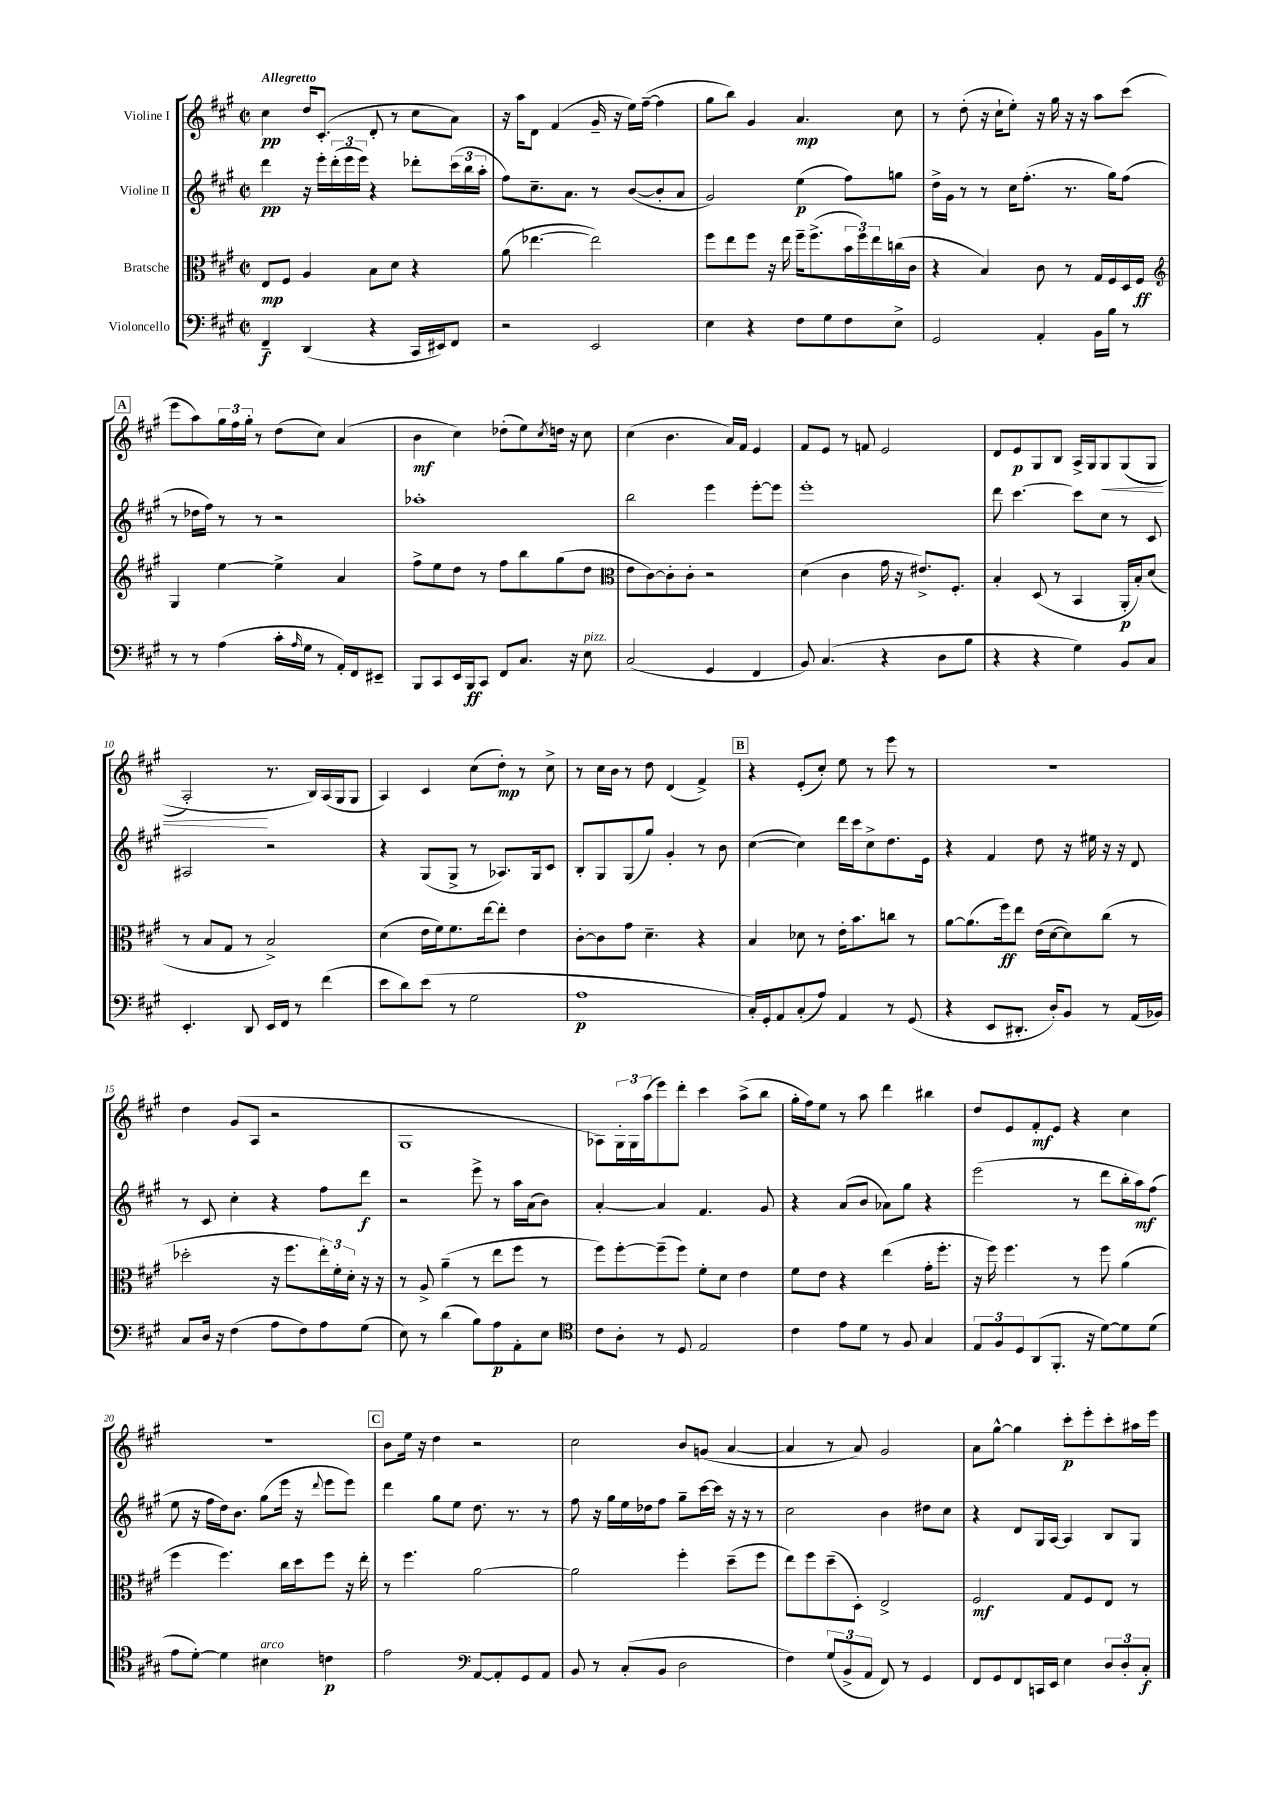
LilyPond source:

<<
\new StaffGroup <<
\new Staff = "s0" \with { instrumentName = "Violine I" } {
    \clef treble \key a \major \defaultTimeSignature \time 2/2 \tempo "Allegretto"
    cis''4\pp d''16 cis'8.-.( d'8-. r8 cis''8 a'8) |
    r16 a''16 d'8 fis'4( gis'16-- r16 e''16) fis''16~--( fis''4 |
    gis''8 b''8) gis'4 a'4.\mp cis''8 |
    r8 d''8-.( r16 cis''16-! e''8-.) r16 gis''16 r16 r16 a''8 cis'''8( |
    \mark \markup { \box "A" } e'''8 a''8) \tuplet 3/2 { gis''16 fis''16 gis''16-. } r8 d''8( cis''8) a'4( |
    b'4\mf cis''4) des''8-.( e''8) \acciaccatura { cis''8 } d''16 r16 cis''8 |
    cis''4( b'4. a'16) fis'16 e'4 |
    fis'8 e'8 r8 f'8 e'2 |
    d'8 e'8\p gis8 b8 a16-> gis16 gis8\< gis8(\( gis8 |
    a2-.\!) r8. b16\) a16( gis16 gis8 |
    a4) cis'4 cis''8( d''8-.\mp) r8 cis''8-> |
    r8 cis''16 b'16 r8 d''8 d'4( fis'4->) |
    \mark \markup { \box "B" } r4 e'8-.( cis''8-.) e''8 r8 e'''8 r8 |
    R1 |
    d''4 gis'8( a8 r2 |
    gis1 |
    aes8) \tuplet 3/2 { gis16-. gis16 a''16( } e'''8) d'''8-. cis'''4 a''8->( b''8 |
    gis''16-. fis''16) e''8 r8 a''8 d'''4 bis''4 |
    d''8 e'8 fis'8-.\mf e'8 r4 cis''4 |
    r1 |
    \mark \markup { \box "C" } b'8 e''16 r16 d''4 r2 |
    cis''2 b'8 g'8( a'4~ |
    a'4 r8 a'8) gis'2 |
    a'8 gis''8~-^ gis''4 cis'''8-.\p e'''8-. cis'''8-. ais''16 e'''16 \bar "|." |
}
\new Staff = "s1" \with { instrumentName = "Violine II" } {
    \clef treble \key a \major \defaultTimeSignature \time 2/2
    d'''4\pp r16 e'''16-. \tuplet 3/2 { d'''16-.( e'''16 e'''16) } r4 des'''8-. \tuplet 3/2 { cis'''16( b''16 a''16-. } |
    fis''8) cis''8.-- a'8. r8 b'8~( b'8-. a'8 |
    gis'2) e''4\p( fis''8) g''8 |
    d''16-> gis'16 r8 r8 cis''16 fis''8.-.( r8. gis''16) fis''8( |
    \mark \markup { \box "A" } r8 des''16 fis''16) r8 r8 r2 |
    aes''1-. |
    b''2 e'''4 e'''8~-. e'''8 |
    e'''1-. |
    d'''8 cis'''4.~ cis'''8 cis''8 r8 cis'8 |
    ais2 r2 |
    r4 gis8( gis8-> r8 aes8.) gis16 cis'8 |
    b8-. gis8 gis8( gis''8) gis'4-. r8 b'8 |
    \mark \markup { \box "B" } cis''4~( cis''4) d'''16 cis'''16 cis''8-> d''8. e'16 |
    r4 fis'4 d''8 r16 eis''16 r16 r16 d'8 |
    r8 cis'8 cis''4-. r4 fis''8 d'''8\f |
    r2 e'''8-> r8 a''16 a'16( b'8) |
    a'4~-. a'4 fis'4. gis'8 |
    r4 a'8( b'8 aes'8) gis''8 r4 |
    e'''2( r8 d'''8 b''16-. a''16\mf) fis''8( |
    e''8 r16 fis''16 d''16) b'8. gis''8( e'''16 r16 \appoggiatura { d'''8 } e'''8 e'''8) |
    \mark \markup { \box "C" } d'''4 gis''8 e''8 d''8. r8. r8 |
    fis''8 r16 gis''16 e''16 des''16 fis''8 gis''8-- cis'''16~ cis'''16 r16 r16 r8 |
    cis''2 b'4 dis''8 cis''8 |
    r4 d'8 gis16 a16~ a4 b8 gis8 \bar "|." |
}
\new Staff = "s2" \with { instrumentName = "Bratsche" } {
    \clef alto \key a \major \defaultTimeSignature \time 2/2
    e8\mp fis8 a4 b8 d'8 r4 |
    a'8( ees''4.~ ees''2) |
    fis''8 e''8 fis''8 r16 e''16 fis''16-- fis''8.->( \tuplet 3/2 { b'16 fis''16) e''16 } c''16( cis'16 |
    r4 b4) cis'8 r8 gis16 fis16 d16 fis16\ff |
    \mark \markup { \box "A" } \clef treble gis4 e''4~ e''4-> a'4 |
    fis''8-> e''8 d''8 r8 fis''8 b''8 gis''8( d''8 |
    \clef alto e'8 cis'8~) cis'8-. cis'8-. r2 |
    d'4( cis'4 gis'16 r16 eis'8.->) fis8.-. |
    b4-. d8( r8 b,4 a,16-.\p b16-.) d'8( |
    r8 b8 gis8 r8 b2->) |
    d'4( e'16 fis'16) fis'8. e''16~ e''8-. e'4 |
    cis'8~-. cis'8 gis'8 d'4.-- r4 |
    \mark \markup { \box "B" } b4 des'8 r8 e'16-. b'8. c''8 r8 |
    a'8~ a'8.( fis''16\ff) e''8 e'16( d'16~ d'8) cis''8( r8 |
    des''2-. r16 fis''8. \tuplet 3/2 { e''16-.) fis'16-. d'16-. } r16 r16 |
    r8 a8-> a'4--( r8 e''8 fis''8 r8 |
    fis''8) fis''8~-. fis''8--( fis''8) fis'8-. d'8 e'4 |
    fis'8 e'8 r4 e''4( gis'16-. fis''8.-. |
    r16 fis''16) fis''4. r8 fis''8 a'4( |
    fis''4 fis''4.) cis''16 d''16 fis''8 r16 e''16-. |
    \mark \markup { \box "C" } r8 fis''4. a'2~ |
    a'2 fis''4-. d''8--( fis''8 |
    e''8) fis''8 d''8--( d8-.) e2-> |
    fis2\mf gis8 fis8 e8 r8 \bar "|." |
}
\new Staff = "s3" \with { instrumentName = "Violoncello" } {
    \clef bass \key a \major \defaultTimeSignature \time 2/2
    fis,4--\f d,4( r4 cis,16 eis,16) fis,8 |
    r2 e,2 |
    e4 r4 fis8 gis8 fis8 e8-> |
    gis,2 a,4-. b,16 b16 r8 |
    \mark \markup { \box "A" } r8 r8 a4( cis'16-. \grace { a16 } gis16 r8 a,16-.) fis,16 eis,8-- |
    b,,8 cis,8 e,16 b,,16\ff cis,8 fis,8 cis8. r16 e8^\markup { \italic "pizz." } |
    cis2( gis,4 fis,4 |
    b,8) cis4.( r4 d8 b8 |
    r4 r4 gis4) b,8 cis8 |
    e,4.-. d,8 e,16 fis,16 r8 fis'4( |
    e'8 d'8) e'8( r8 gis2 |
    a1\p |
    \mark \markup { \box "B" } cis16-.) gis,16-. a,8 cis8-.( a8) a,4 r8 gis,8( |
    r4 e,8 dis,8.-. d16-.) b,8 r8 a,16( bes,16) |
    cis8 d16 r16 fis4( a8 fis8) a8 gis8( |
    e8) r8 d'4( b8) a8\p a,8-. e8 |
    \clef tenor cis'8 a8-. r8 d8 e2 |
    cis'4 e'8 d'8 r8 fis8 gis4 |
    \tuplet 3/2 { e8 fis8 d8 } a,8( fis,8.-. r16 d'8~) d'8 d'8( |
    e'8 d'8~-.) d'4 bis4^\markup { \italic "arco" } c'4\p |
    \mark \markup { \box "C" } e'2 \clef bass a,8~ a,8-. gis,8 a,8 |
    b,8 r8 cis8-.( b,8 d2 |
    fis4) \tuplet 3/2 { gis8( b,8-> a,8 } fis,8) r8 gis,4 |
    fis,8 gis,8 fis,8 c,16 e,16 e4 \tuplet 3/2 { d8 d8-. cis8-.\f } \bar "|." |
}
>>
>>
